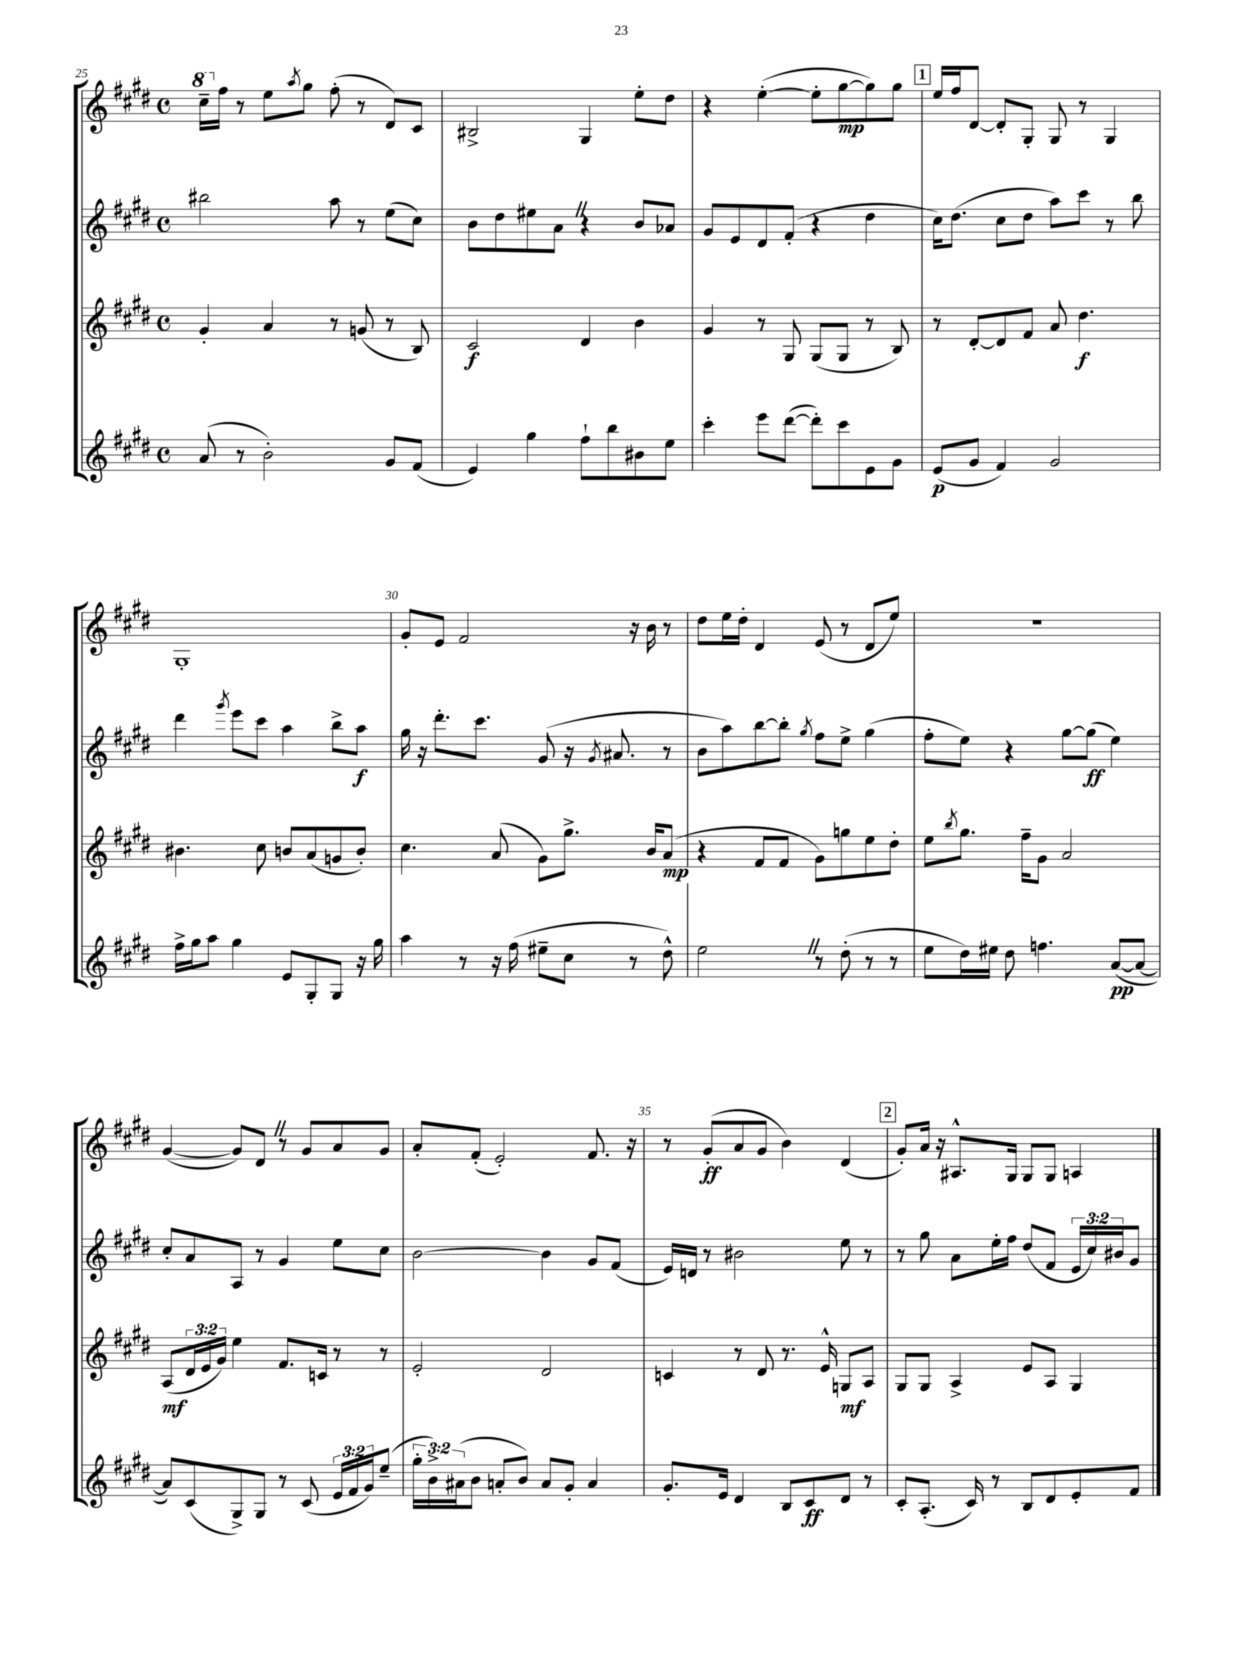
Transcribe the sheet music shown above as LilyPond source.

<<
\new StaffGroup <<
\new Staff = "s0" {
    \clef treble \key e \major \defaultTimeSignature \time 4/4
    \ottava #1 cis'''16-- \ottava #0 fis''16 r8 e''8 \acciaccatura { a''8 } gis''8 fis''8-.( r8 dis'8) cis'8 |
    bis2-> gis4 e''8-. dis''8 |
    r4 e''4~-.( e''8-. gis''8~\mp gis''8) gis''8 |
    \mark \markup { \box "1" } e''16 fis''16 dis'8~ dis'8-. gis8-. gis8 r8 gis4 |
    gis1-. |
    gis'8-. e'8 fis'2 r16 b'16 r8 |
    dis''8 e''16 dis''16-. dis'4 e'8( r8 dis'8 e''8) |
    r1 |
    gis'4~( gis'8) dis'8 \once \override BreathingSign.text = \markup { \musicglyph "scripts.caesura.straight" } \breathe r8 gis'8 a'8 gis'8 |
    a'8-. fis'8-.( e'2-.) fis'8. r16 |
    r8 gis'8-.\ff( a'8 gis'8 b'4) dis'4( |
    \mark \markup { \box "2" } gis'8-.) a'16 r16 ais8.-^ gis16 gis8 gis8 a4 \bar "|." |
}
\new Staff = "s1" {
    \clef treble \key e \major \defaultTimeSignature \time 4/4 \override Staff.TupletNumber.text = #tuplet-number::calc-fraction-text
    bis''2 a''8 r8 e''8( cis''8) |
    b'8 dis''8 eis''8 a'8 \once \override BreathingSign.text = \markup { \musicglyph "scripts.caesura.straight" } \breathe r4 b'8 aes'8 |
    gis'8 e'8 dis'8 fis'8-.( r4 dis''4 |
    \mark \markup { \box "1" } cis''16) dis''8.( cis''8 dis''8 a''8) cis'''8 r8 b''8 |
    dis'''4 \acciaccatura { gis'''8 } e'''8 cis'''8 a''4 b''8-> a''8\f |
    gis''16 r16 dis'''8.-. cis'''8. gis'8( r16 \acciaccatura { gis'8 } ais'8. r8 |
    b'8 a''8) b''8~ b''8-. \acciaccatura { gis''8 } fis''8 e''8-> gis''4( |
    fis''8-. e''8) r4 gis''8~ gis''8\ff( e''4) |
    cis''8-. a'8 a8 r8 gis'4 e''8 cis''8 |
    b'2~ b'4 gis'8 fis'8( |
    e'16) d'16 r8 bis'2 e''8 r8 |
    \mark \markup { \box "2" } r8 gis''8 a'8 e''16-. fis''16 dis''8( fis'8 \tuplet 3/2 { e'16 cis''16) bis'16 } gis'8 \bar "|." |
}
\new Staff = "s2" {
    \clef treble \key e \major \defaultTimeSignature \time 4/4 \override Staff.TupletNumber.text = #tuplet-number::calc-fraction-text
    gis'4-. a'4 r8 g'8( r8 b8) |
    cis'2\f dis'4 b'4 |
    gis'4 r8 gis8 gis8( gis8 r8 b8) |
    \mark \markup { \box "1" } r8 dis'8~-. dis'8 fis'8 a'8 dis''4.\f |
    bis'4. cis''8 b'8 a'8( g'8 b'8-.) |
    cis''4. a'8( gis'8) gis''8.-> b'16 a'8\mp( |
    r4 fis'8 fis'8 gis'8) g''8 e''8 dis''8-. |
    e''8 \acciaccatura { b''8 } gis''8. fis''16-- gis'8 a'2 |
    a8\mf( \tuplet 3/2 { dis'16 e'16 gis'16) } e''4 fis'8. c'16 r8 r8 |
    e'2-. dis'2 |
    c'4 r8 dis'8 r8. e'16-^ g8\mf a8 |
    \mark \markup { \box "2" } gis8 gis8 a4-> e'8 a8 gis4 \bar "|." |
}
\new Staff = "s3" {
    \clef treble \key e \major \defaultTimeSignature \time 4/4 \override Staff.TupletNumber.text = #tuplet-number::calc-fraction-text
    a'8( r8 b'2-.) gis'8 fis'8( |
    e'4) gis''4 fis''8-! b''8 bis'8 e''8 |
    cis'''4-. e'''8 dis'''8~( dis'''8-.) cis'''8 e'8 gis'8 |
    \mark \markup { \box "1" } e'8\p( gis'8 fis'4) gis'2 |
    fis''16-> gis''16 a''8 gis''4 e'8 gis8-. gis8 r16 gis''16 |
    a''4 r8 r16 fis''16( eis''8-- cis''8 r8 dis''8-^) |
    e''2 \once \override BreathingSign.text = \markup { \musicglyph "scripts.caesura.straight" } \breathe r8 dis''8-.( r8 r8 |
    e''8 dis''16) eis''16 dis''8 f''4. a'8~\pp( a'8~ |
    a'8) cis'8( gis8->) gis8 r8 cis'8( \tuplet 3/2 { e'16 fis'16 gis'16) } e''8--( |
    \tuplet 3/2 { gis''16-. b'16->) ais'16( } b'8 a'8-. b'8) a'8 gis'8-. a'4 |
    gis'8.-. e'16 dis'4 b8 cis'8\ff dis'8 r8 |
    \mark \markup { \box "2" } cis'8-. a8.-.( cis'16) r8 b8 dis'8 e'8-. fis'8 \bar "|." |
}
>>
>>
\layout { \context { \Score currentBarNumber = #25 \override BarNumber.break-visibility = ##(#f #t #t) barNumberVisibility = #(every-nth-bar-number-visible 5) } }
